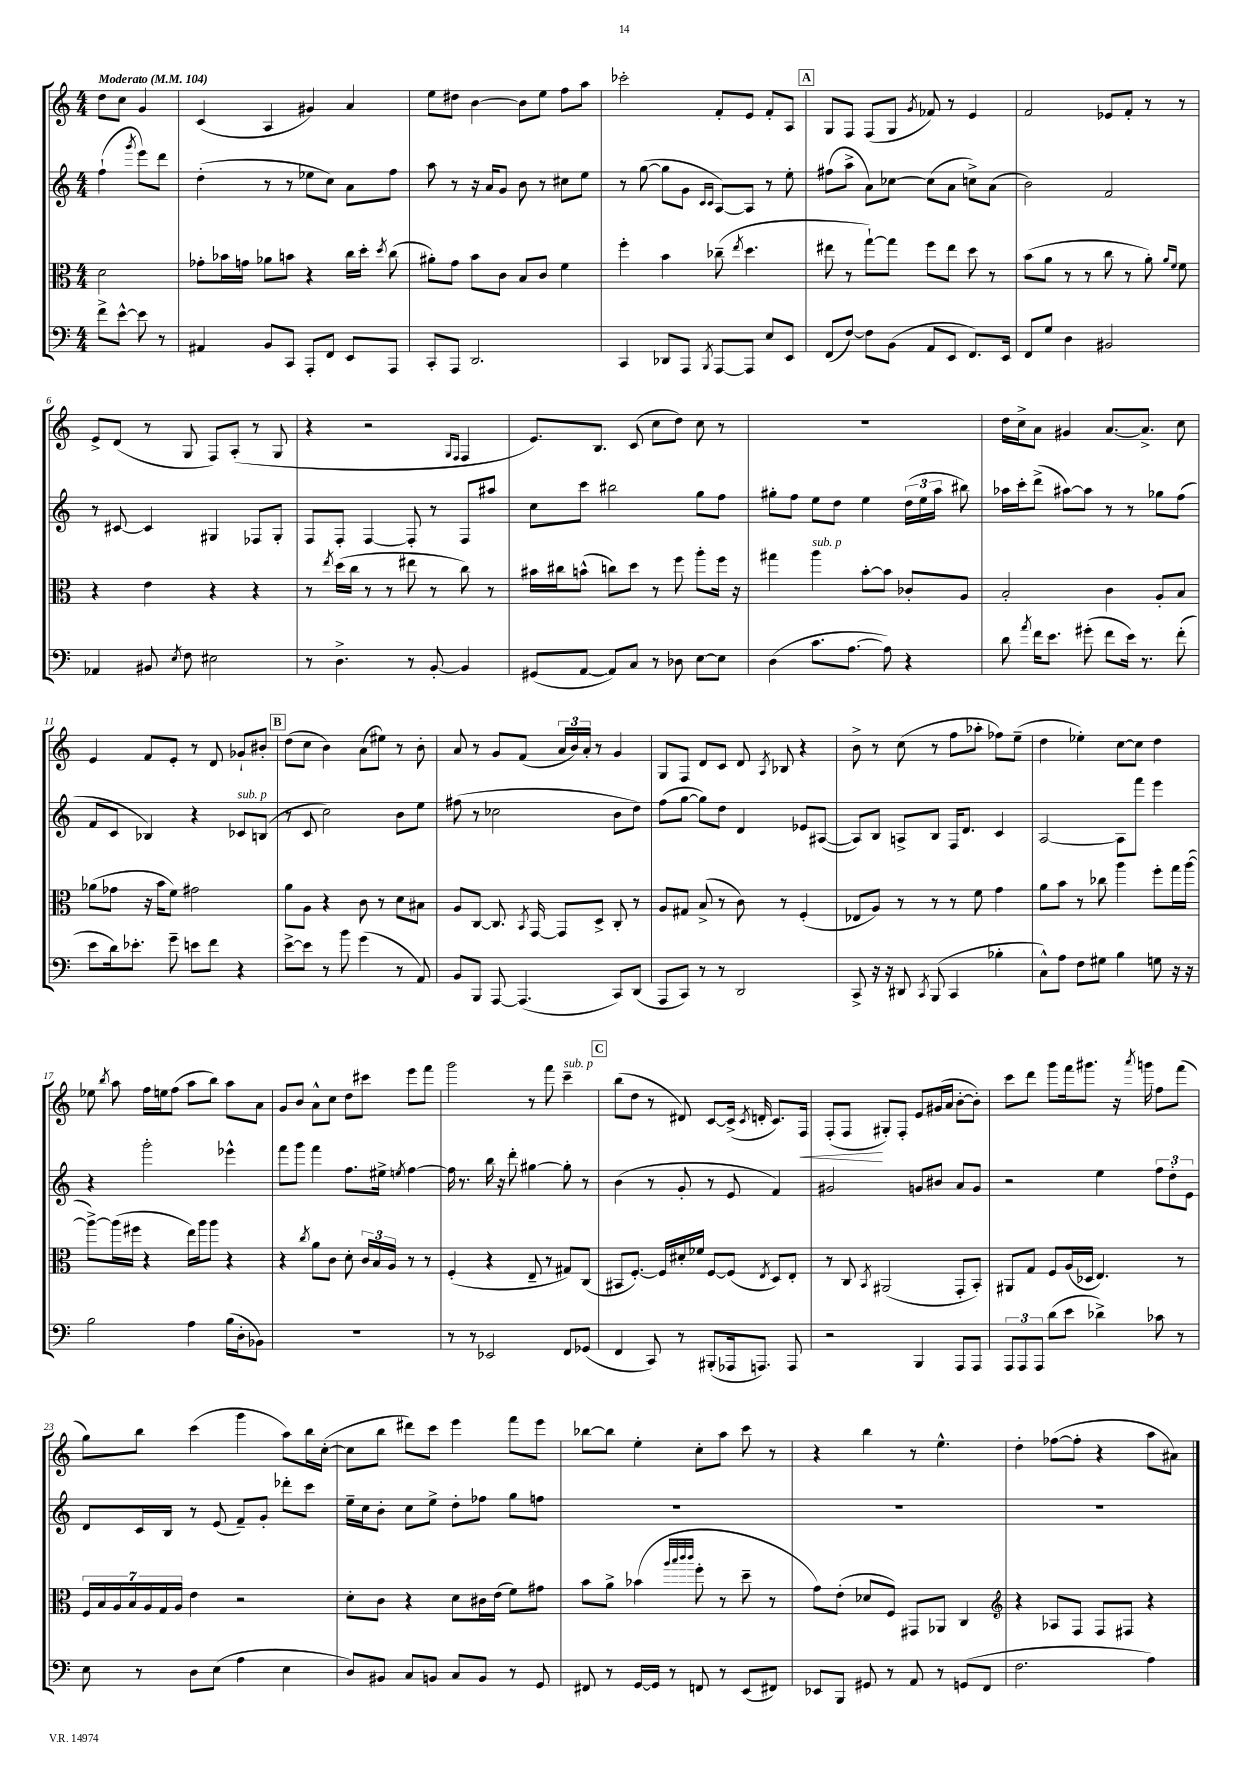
<<
\new StaffGroup <<
\new Staff = "s0" {
    \clef treble \key c \major \numericTimeSignature \time 4/4 \partial 2 \tempo "Moderato" 4 = 104
    \autoBeamOff d''8[ c''8] g'4 |
    c'4( a4 gis'4) a'4 |
    e''8[ dis''8] b'4~ b'8[ e''8] f''8[ a''8] |
    ces'''2-. f'8[-. e'8] f'8[-. a8] |
    \mark \markup { \box "A" } g8[ f8] f8[( g8] \acciaccatura { g'8 } fes'8) r8 e'4 |
    f'2 ees'8[ f'8]-. r8 r8 |
    e'8[-> d'8]( r8 g8 f8[) a8]-.( r8 g8 |
    r4 r2 \grace { g16[ f16] } f4 |
    e'8.[) b8.] c'8( c''8[ d''8]) c''8 r8 |
    R1 |
    d''16[ c''16-> a'8] gis'4 a'8.[~ a'8.]-> c''8 |
    e'4 f'8[ e'8]-. r8 d'8 ges'8[-! bis'8]-. |
    \mark \markup { \box "B" } d''8[( c''8] b'4) a'8[( eis''8]) r8 b'8-. |
    a'8 r8 g'8[ f'8]( \tuplet 3/2 { a'16[ b'16) a'16]-. } r8 g'4 |
    g8[ f8] d'8[ c'8] d'8 \acciaccatura { a8 } bes8 r4 |
    b'8-> r8 c''8( r8 f''8[ aes''8]-. fes''8[) e''8]--( |
    d''4 ees''4-.) c''8[~ c''8] d''4 |
    ees''8 \acciaccatura { b''8 } a''8 f''16[ e''16 f''8]( a''8[ b''8]) a''8[ a'8] |
    g'8[ b'8] a'8[-^ c''8] d''8[ cis'''8] e'''8[ f'''8] |
    g'''2 r8 f'''8 c'''4--^\markup { \italic "sub. p" } |
    \mark \markup { \box "C" } b''8[( d''8] r8 dis'8) c'8[~ c'16]->( \acciaccatura { c'8 } d'16-. c'8.[) f16]\< |
    f8[-.( f8]\! gis8[-.) f8]-. e'8[ gis'16( a'16] b'8[~-. b'8]-.) |
    c'''8[ d'''8] g'''8[ f'''16 gis'''8.] r16 \acciaccatura { a'''8 } g'''16 f''8[ f'''8]( |
    g''8[) b''8] c'''4( g'''4 a''8[) b''16 c''16]~-.( |
    c''8[ b''8] dis'''8[) c'''8] e'''4 f'''8[ e'''8] |
    bes''8[~ bes''8] e''4-. c''8[-. a''8] c'''8 r8 |
    r4 b''4 r8 e''4.-^ |
    d''4-. fes''8[~( fes''8]-. r4 a''8[ ais'8]) \bar "|." |
}
\new Staff = "s1" {
    \clef treble \key c \major \numericTimeSignature \time 4/4 \partial 2
    \autoBeamOff f''4-!( \acciaccatura { g'''8 } e'''8[) d'''8] |
    d''4-.( r8 r8 ees''8[ c''8]) a'8[ f''8] |
    a''8 r8 r16 a'16[ g'8] b'8 r8 cis''8[ e''8] |
    r8 g''8~( g''8[ g'8] \grace { c'16[ c'16] } a8[~) a8] r8 e''8-. |
    \mark \markup { \box "A" } fis''8[( a''8]-> a'8[) ces''8]~ ces''8[( a'8] c''8[->) a'8]( |
    b'2) f'2 |
    r8 cis'8~ cis'4 gis4 fes8[ gis8]-. |
    f8[ f8]-. f4~ f8-. r8 f8[ ais''8] |
    c''8[ c'''8] bis''2 g''8[ f''8] |
    gis''8[-. f''8] e''8[ d''8] e''4 \tuplet 3/2 { d''16[( e''16 a''16] } bis''8) |
    aes''16[ c'''16-. d'''8]->( ais''8[~) ais''8] r8 r8 ges''8[ f''8]( |
    f'8[ c'8] bes4) r4 ces'8[^\markup { \italic "sub. p" } b8]( |
    \mark \markup { \box "B" } r8 c'8 c''2) b'8[ e''8] |
    fis''8( r8 ces''2 b'8[ d''8]) |
    f''8[( g''8]~ g''8[) d''8] d'4 ees'8[ ais8]~( |
    ais8[) b8] a8[-> b8] f16[ d'8.] c'4 |
    a2~ a8[ f'''8] e'''4 |
    r4 g'''2-. ees'''4-^ |
    f'''8[ g'''8] f'''4 f''8.[ eis''16]-> \acciaccatura { e''8 } f''4~ |
    f''16 r8. b''16 r16 d'''8-. gis''4~ gis''8-. r8 |
    \mark \markup { \box "C" } b'4( r8 g'8-. r8 e'8 f'4) |
    gis'2 g'8[ bis'8] a'8[ g'8] |
    r2 e''4 \tuplet 3/2 { f''8[ d''8-. e'8] } |
    d'8[ c'16 b16] r8 e'8( f'8[--) g'8]-. des'''8[-. c'''8] |
    e''16[-- c''16 b'8]-. c''8[ e''8]-> d''8[-. fes''8] g''8[ f''8] |
    R1 |
    R1 |
    R1 \bar "|." |
}
\new Staff = "s2" {
    \clef alto \key c \major \numericTimeSignature \time 4/4 \partial 2
    \autoBeamOff d'2 |
    ges'8[-. bes'16 g'16] aes'8[ b'8] r4 c''16[ d''16]-. \acciaccatura { d''8 } c''8( |
    ais'8[-.) g'8] b'8[ c'8] b8[ c'8] f'4 |
    f''4-. b'4 ces''8--( \acciaccatura { e''8 } d''4. |
    \mark \markup { \box "A" } eis''8 r8 g''8[~-!) g''8] f''8[ eis''8] d''8 r8 |
    b'8[( a'8] r8 r8 c''8 r8 a'8-.) \grace { a'16[ f'16] } f'8 |
    r4 e'4 r4 r4 |
    r8 \acciaccatura { e''8 } d''16[( c''16] r8 r8 eis''8 r8 c''8) r8 |
    bis'16[ cis''16 b'8]-^( c''8[) d''8] r8 f''8 a''8[-. f''16] r16 |
    gis''4 a''4^\markup { \italic "sub. p" } b'8[~-. b'8] ces'8[-. a8] |
    b2-. c'4 a8[-. b8] |
    aes'8[( ges'8] r16 b'16[ f'8]) gis'2 |
    \mark \markup { \box "B" } a'8[ a8] r4 c'8 r8 d'8[ bis8] |
    a8[ c8]~ c8. \acciaccatura { b,8 } g,16~ g,8[ d8]-> c8-. r8 |
    a8[ gis8] b8->( r8 c'8) r8 f4-.( |
    ees8[ a8]) r8 r8 r8 f'8 g'4 |
    a'8[ b'8] r8 ces''8 a''4 f''8[-. g''16 a''16]~( |
    a''8[~->) a''16( fis''16] r4 e''16[) a''16 a''8] r4 |
    r4 \acciaccatura { c''8 } a'8[ c'8] d'8-. \tuplet 3/2 { c'16[ b16 a16] } r8 r8 |
    f4-.( r4 e8-- r8 gis8[) c8]( |
    \mark \markup { \box "C" } bis,8[ f8.]~-.) f16[ dis'16-. fes'16] f8[~ f8]( \acciaccatura { e8 } d8[) e8]-. |
    r8 c8 \acciaccatura { b,8 } ais,2( g,8[-. b,8]-.) |
    ais,8[ g8] f8[ a16( des16] e4.) r8 |
    \tuplet 7/4 { f16[ b16 a16 b16 a16 g16 a16] } e'4 r2 |
    d'8[-. c'8] r4 d'8[ cis'16 e'16]( f'8[) gis'8] |
    b'8[ a'8]-> bes'4( \grace { a''32[ b''32 c'''32 c'''32] } f''8-. r8 d''8-- r8 |
    g'8[) e'8]-.( des'8[ f8]) gis,8[ aes,8] c4 |
    \clef treble r4 aes8[ f8] f8[ fis8] r4 \bar "|." |
}
\new Staff = "s3" {
    \clef bass \key c \major \numericTimeSignature \time 4/4 \partial 2
    \autoBeamOff f'8[-> e'8]~-^ e'8 r8 |
    ais,4 b,8[ c,8] a,,8[-. f,8] e,8[ a,,8] |
    c,8[-. a,,8] d,2. |
    c,4 des,8[ a,,8] \acciaccatura { b,,8 } a,,8[~ a,,8] e8[ e,8] |
    \mark \markup { \box "A" } f,8[( f8]~) f8[ b,8]( a,8[ e,8] f,8.[) e,16] |
    f,8[ g8] d4 bis,2 |
    aes,4 bis,8 \acciaccatura { e8 } f8 eis2 |
    r8 d4.-> r8 b,8~-. b,4 |
    gis,8[( a,8]~ a,8[) c8] r8 des8 e8[~ e8] |
    d4( c'8.[ a8.]~ a8) r4 |
    d'8 \acciaccatura { a'8 } f'16[ e'8.] gis'8-.( f'8[ e'16]) r8. f'8-.( |
    e'8[ d'16) ees'8.]-. g'8-- e'8[ f'8] r4 |
    \mark \markup { \box "B" } e'8[~-> e'8] r8 b'8 g'4( r8 a,8) |
    b,8[ b,,8] a,,8~ a,,4.( c,8[) d,8]( |
    a,,8[ c,8]) r8 r8 d,2 |
    c,8-> r16 r16 dis,8 \acciaccatura { c,8 } b,,8( c,4 bes4-. |
    c8[-^) a8] f8[ gis8] b4 g8 r16 r16 |
    b2 a4 b16[( d16-. bes,8]) |
    R1 |
    r8 r8 ees,2 f,8[ ges,8]( |
    \mark \markup { \box "C" } f,4 c,8) r8 bis,,8[-.( aes,,16 a,,8.]) a,,8 |
    r2 b,,4 a,,8[ a,,8] |
    \tuplet 3/2 { a,,8[ a,,8 a,,8] } d'8[( e'8] des'4->) ces'8 r8 |
    e8 r8 d8[ e8]( a4 e4 |
    d8[) bis,8] c8[ b,8] c8[ b,8] r8 g,8 |
    fis,8 r8 g,16[~ g,16] r8 f,8 r8 e,8[( fis,8]) |
    ees,8[ b,,8] gis,8 r8 a,8 r8 g,8[( f,8] |
    f2. a4) \bar "|." |
}
>>
>>
